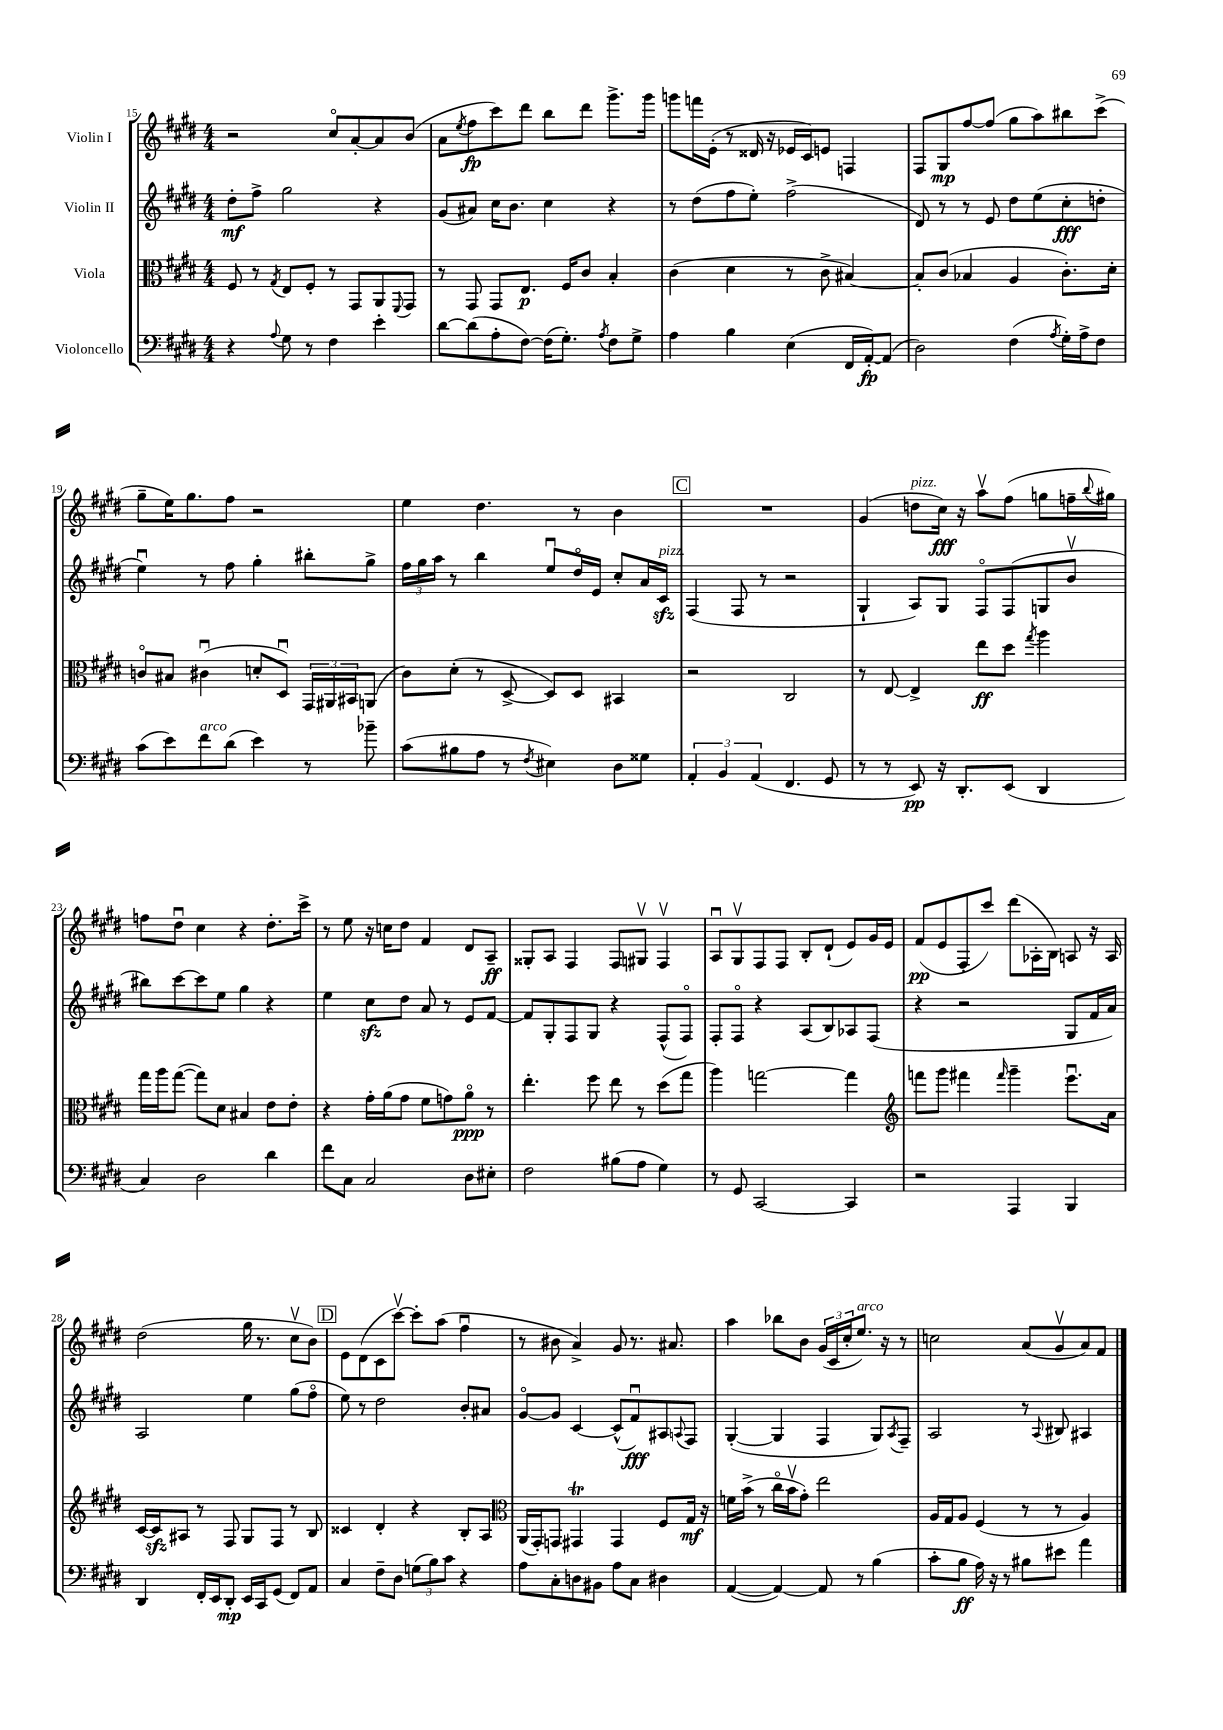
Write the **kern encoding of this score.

**kern	**kern	**kern	**kern
*staff4	*staff3	*staff2	*staff1
*clefF4	*clefC3	*clefG2	*clefG2
*k[f#c#g#d#]	*k[f#c#g#d#]	*k[f#c#g#d#]	*k[f#c#g#d#]
*M4/4	*M4/4	*M4/4	*M4/4
4r	8F#/	8dd#'\L	2r
.	8r	8ff#^\J	.
8qqA/	8qG#/	.	.
8G#\	8E/L	2gg#\	.
8r	8F#'/J	.	.
4F#\	8r	.	8cc#o/L
.	8GG#/L	.	[8a'/
4e'\	8AA/	4r	8a/]
.	8qqFF#/	.	.
.	8GG#/J	.	(8b/J
=	=	=	=
[8d#\L	8r	(8g#/L	8a\L
.	.	.	8qee/
(8d#\]	8GG#/	8a#/J)	8ff#\
8A'\	8GG#/L	16cc#\LK	8ccc#\)
.	.	8.b\J	.
[8F#\J)	8.E/J	.	8ddd#\J
(16F#\]LK	.	4cc#\	8bb\L
8.G#'\J)	16F#/LK	.	.
.	8c#/J	.	8ddd#\J
8qA/	.	.	.
8F#\L	4B'/	4r	8.ggg#^\L
8G#^\J	.	.	.
.	.	.	16ggg#\Jk
=	=	=	=
4A\	(4c#\	8r	8ggg\L
.	.	(8dd#\L	16fff\L
.	.	.	(16e'\JJ
4B\	4d#\	8ff#\	8r
.	.	8ee'\J)	16d##/
.	.	.	16r
(4E\	8r	(2ff#^\	16e-/LL
.	.	.	16c#/J)
.	8c#^\	.	8e/J
16FF#/LL	[4B#/)	.	4F/
[16AA'/J)	.	.	.
(8AA/]J	.	.	.
=	=	=	=
2D#\)	8B#'/]L	8d#/)	8F#/L
.	(8c#/J	8r	8G#/
.	4B-/	8r	[8ff#/
.	.	8e/	(8ff#/]J
(4F#\	4A/	8dd#\L	8gg#\L
.	.	(8ee\	8aa\)
8qA/	.	.	.
16G#'\LL)	8.c#'\L)	8cc#'\	8bb#\
16A^\J	.	.	.
8F#\J	.	8dd'\J	(8ccc#^\J
.	16d#'\Jk	.	.
=	=	=	=
(8c#\L	8co/L	4eeu\)	8gg#~\L
8e\)	8B#/J	.	16ee\K)
.	.	.	8.gg#\
8f#\	(4c#u\	8r	.
(8d#\J	.	8ff#\	8ff#\J
4e\)	8d'/L	4gg#'\	2r
.	8D#u/J)	.	.
8r	24GG#/LL	8bb#'\L	.
.	24AA#/	.	.
.	24BB#/J	.	.
8b-~\	(8AA/J	8gg#^\J	.
=	=	=	=
(8c#\L	8c#\L)	24ff#\LL	4ee\
.	.	24gg#\	.
.	.	24aa\JJ	.
8B#\	(8d#'\J	8r	.
8A\J	8r	4bb\	4.dd#\
8r	[8D#^/	.	.
8qF#/	.	.	.
4E#\)	8D#/]L)	8eeu/L	.
.	8D#/J	16dd#o/L	8r
.	.	16e/JJ	.
8D#\L	4BB#/	8cc#'/L	4b\
8G##\J	.	16a/L	.
.	.	16c#/JJ	.
=	=	=	=
6AA'/	2r	(4F#/	1r
6BB/	.	.	.
.	.	8F#/	.
(6AA/	.	.	.
.	.	8r	.
4.FF#/	2C#/	2r	.
8GG#/	.	.	.
=	=	=	=
8r	8r	4G#`/	(4g#/
8r	[8E/	.	.
8EE/)	4E^/]	8A/L)	8dd\L
16r	.	8G#/J	16cc#\Jk)
8.DD#'/L	.	.	16r
.	8ee\L	8F#o/L	8aav\L
(8EE/J	8dd#\J	(8F#/	(8ff#\J
.	8qgg#/	.	.
4DD#/	4aa\	8G/	8gg\L
.	.	8bv/J	16ff~\L
.	.	.	8qqbb/
.	.	.	16gg#\JJ)
=	=	=	=
4C#/)	16gg#\LL	8bb#\L)	8ff\L
.	16aa\J	.	.
.	([8gg#\J	[8ccc#\	8dd#u\J
2D#\	8gg#\]L)	8ccc#\]	4cc#\
.	8d#\J	8ee\J	.
.	4B#/	4gg#\	4r
4d#\	8e\L	4r	8.dd#'\L
.	8e'\J	.	.
.	.	.	16ccc#^\Jk
=	=	=	=
8f#\L	4r	4ee\	8r
8C#\J	.	.	8ee\
2C#/	16g#'\LL	8cc#\L	16r
.	(16a\J	.	16cc\LK
.	8g#\J	8dd#\J	8dd#\J
.	8f#\L	8a/	4f#/
.	8g\)	8r	.
8D#\L	8ao\J	8e/L	8d#/L
8E#'\J	8r	[8f#/J	8A~/J
=	=	=	=
2F#\	4.ee'\	8f#/]L	8G##'/L
.	.	8G#'/	8A/J
.	.	8F#/	4F#/
.	8ff#\	8G#/J	.
(8B#\L	8ee\	4r	8F#/L
8A\J	8r	.	8G#v/J
4G#\)	(8dd#\L	(8F#^^/L	4F#v/
.	8gg#\J	8F#o/J)	.
=	=	=	=
8r	4aa\)	8F#'/L	8Au/L
8GG#/	.	8F#o/J	8G#v/
[2CC#/	[2gg\	4r	8F#/
.	.	.	8F#/J
.	.	(8A/L	8B'/L
.	.	8B/)	(8d#`/J
4CC#/]	4gg\]	8A-/	8e/L)
.	.	(8F#/J	16g#/L
.	.	.	16e/JJ
=	=	=	=
*	*clefG2	*	*
2r	8fff\L	4r	(8f#/L
.	8ggg#\J	.	8e/
.	4fff#\	2r	8F#'/
.	.	.	8ccc#/J)
.	16qqfff#/	.	.
4AAA/	4ggg#~\	.	(8ddd#\L
.	.	.	16A-'\L
.	.	.	16B\JJ)
4BBB/	8.eeeu\L	8G#/L	8A/
.	.	16f#/L	16r
.	16a\Jk	16a/JJ)	16A/
=	=	=	=
4DD#/	[16c#/LL	2A/	(2dd#\
.	16c#/]J	.	.
.	8A#/J	.	.
16FF#'/LL	8r	.	.
16EE/J	.	.	.
8DD#'/J	8F#/	.	.
16EE/LL	8G#/L	4ee\	16gg#\
16CC#/J	.	.	8.r
(8GG#/J	8F#/J	.	.
8FF#/L)	8r	(8gg#\L	8cc#v\L
8AA/J	8B/	8ff#o\J	8b\J)
=	=	=	=
4C#/	4c##/	8ee\)	8e\L
.	.	8r	(8d#\
8F#~\L	4d#'/	2dd#\	8c#\
8D#\J	.	.	[8ccc#v\J)
(12G\L	4r	.	8ccc#'\]L
12B\)	.	.	.
.	.	.	(8aa\J
12c#\J	.	.	.
4r	8B'/L	8b'/L	4ff#u\
.	8A/J	8a#/J	.
=	=	=	=
*	*clefC3	*	*
8A\L	(16AA/LL	[8g#o/L	8r
.	16GG#'/J)	.	.
8C#'\	8GG/J	8g#/]J	8b#\
8D\	4GG#/	[4c#/	4a^/)
8BB#\J	.	.	.
8A\L	4GG#/	(8c#^^/]L	8g#/
8C#\J	.	8f#u/)	8.r
4D#\	8F#/L	8A#/	.
.	.	.	8.a#/
.	.	8qqA/	.
.	16G#/Jk	8F#/J	.
.	16r	.	.
=	=	=	=
([4AA/	16f\LL	([4G#'/	4aa\
.	(16b^\JJ	.	.
.	8r	.	.
4AA/_)	16cc#o\LL	4G#/]	8bb-\L
.	16bv\J	.	.
.	8g#'\J)	.	8b\J
8AA/]	2ee\	4F#/	(24g#/LL
.	.	.	24c#/
.	.	.	24cc#'/J
8r	.	.	8.ee/J)
(4B\	.	8G#/L)	.
.	.	.	16r
.	.	8qA/	.
.	.	8F#~/J	8r
=	=	=	=
8c#'\L	16A/LL	2A/	2cc\
.	16G#/J	.	.
8B\J	8A/J	.	.
16A\)	(4F#/	.	.
16r	.	.	.
8r	.	.	.
8B#\L	8r	8r	(8a/L
.	.	8qqA/	.
8e#\J	8r	8B#/	8g#v/
4a\	4A/)	4A#/	8a/)
.	.	.	8f#/J
==	==	==	==
*-	*-	*-	*-
